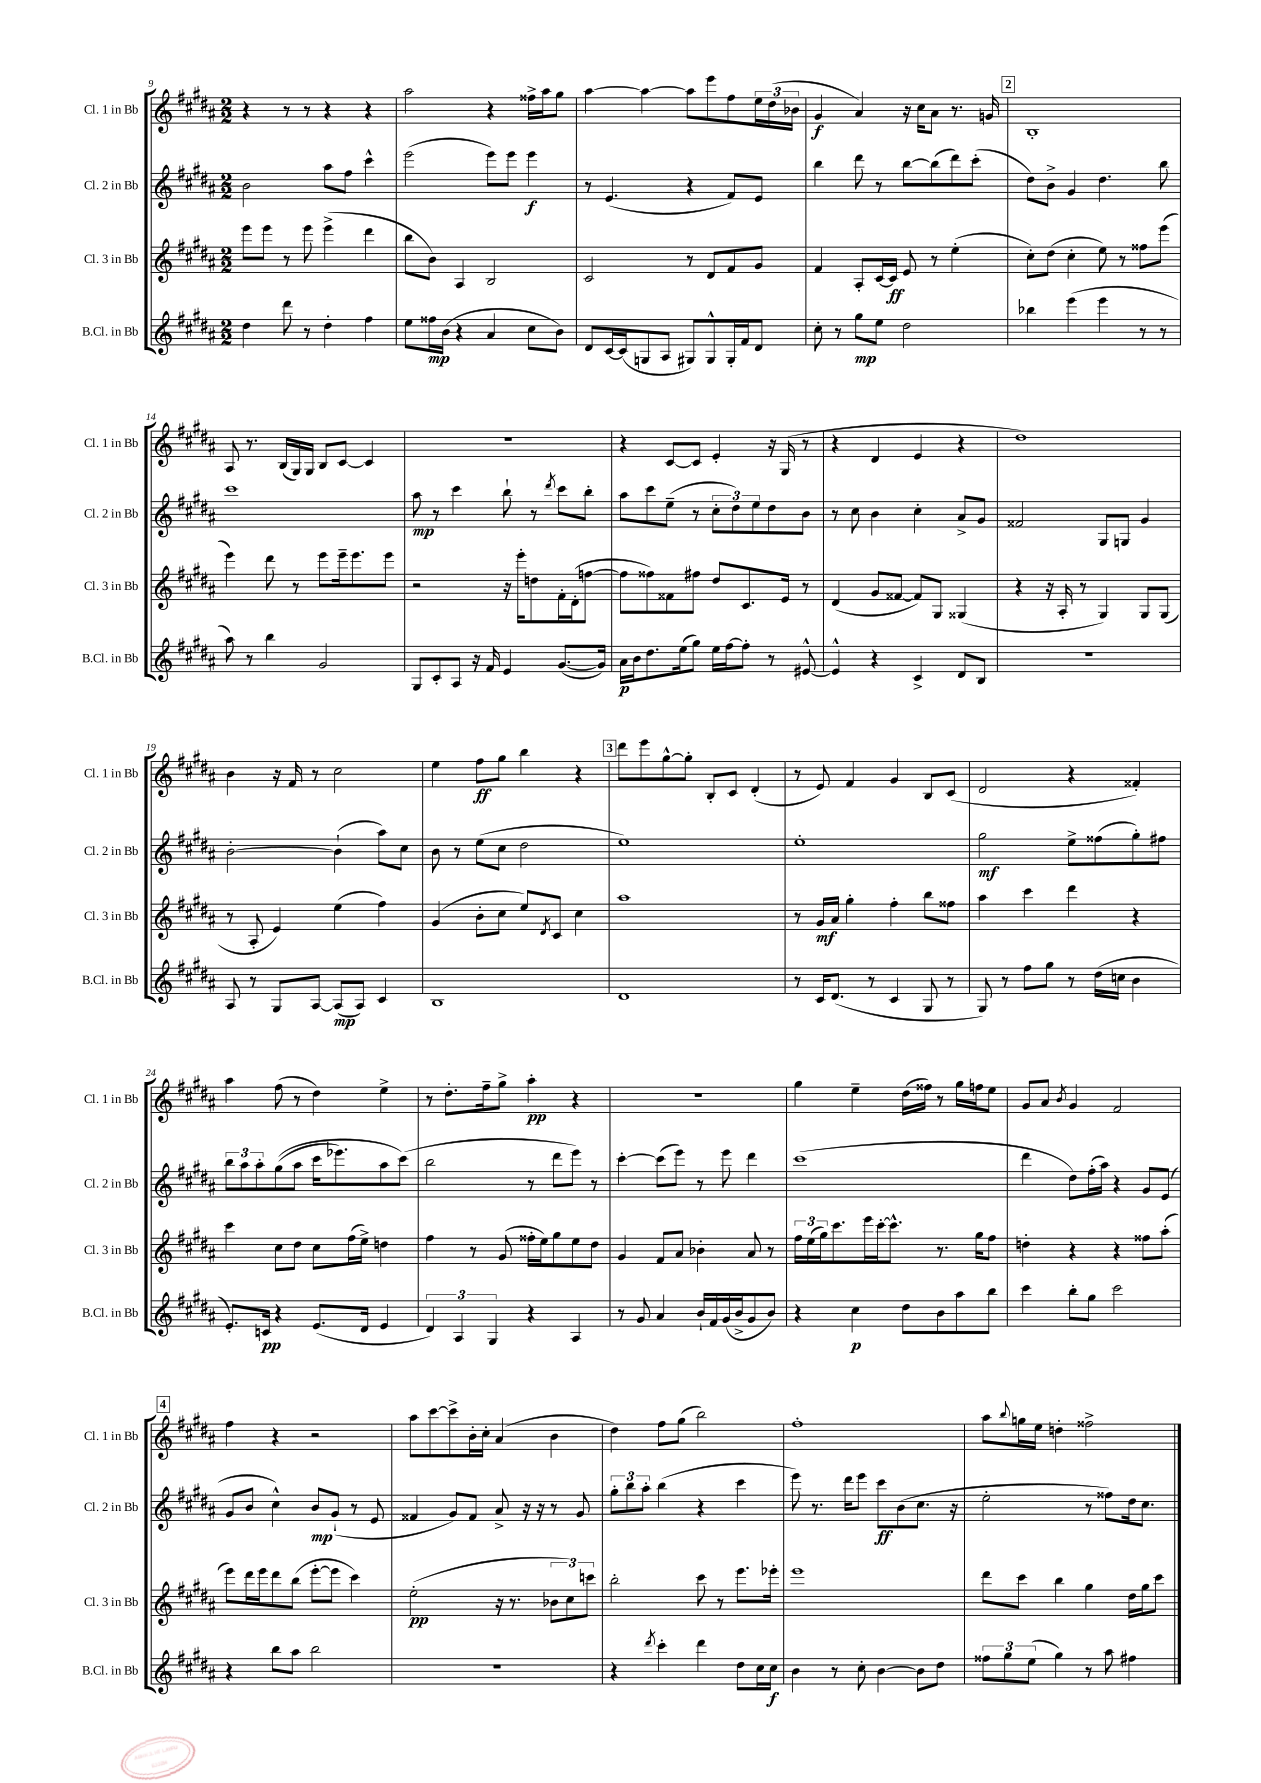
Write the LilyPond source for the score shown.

<<
\new StaffGroup <<
\new Staff = "s0" \with { instrumentName = "Cl. 1 in Bb" shortInstrumentName = "Cl. 1 in Bb" } {
    \clef treble \key b \major \numericTimeSignature \time 2/2
    r4 r8 r8 r4 r4 |
    ais''2 r4 fisis''16-> ais''16 gis''8 |
    ais''4~ ais''4~ ais''8 e'''8 fis''8 \tuplet 3/2 { e''16 dis''16( bes'16 } |
    gis'4\f ais'4) r16 cis''16 ais'8 r8. g'16 |
    \mark \markup { \box "2" } b1-. |
    ais8 r8. b16( gis16) gis16 b8 cis'8~ cis'4 |
    R1 |
    r4 cis'8~ cis'8 e'4-. r16 gis16( r8 |
    r4 dis'4 e'4 r4 |
    dis''1) |
    b'4 r16 fis'16 r8 cis''2 |
    e''4 fis''8\ff gis''8 b''4 r4 |
    \mark \markup { \box "3" } dis'''8 e'''8 gis''8~-^ gis''8-. b8-. cis'8 dis'4-.( |
    r8 e'8) fis'4 gis'4 b8 cis'8( |
    dis'2 r4 fisis'4-.) |
    ais''4 fis''8( r8 dis''4) e''4-> |
    r8 dis''8.-. fis''16-- gis''8-> ais''4-.\pp r4 |
    r1 |
    gis''4 e''4-- dis''16( fisis''16) r8 gis''16 f''16 e''8 |
    gis'8 ais'8 \acciaccatura { b'8 } gis'4 fis'2 |
    \mark \markup { \box "4" } fis''4 r4 r2 |
    ais''8 cis'''8~ cis'''8-> b'16-. cis''16-. ais'4( b'4 |
    dis''4) fis''8 gis''8( b''2) |
    fis''1-. |
    ais''8 \appoggiatura { b''8 } g''16 e''16 d''4-. fisis''2-> \bar "|." |
}
\new Staff = "s1" \with { instrumentName = "Cl. 2 in Bb" shortInstrumentName = "Cl. 2 in Bb" } {
    \clef treble \key b \major \numericTimeSignature \time 2/2
    b'2 ais''8 fis''8 cis'''4-^ |
    e'''2( e'''8) e'''8 e'''4\f |
    r8 e'4.( r4 fis'8) e'8 |
    b''4 dis'''8 r8 b''8~ b''8( dis'''8) cis'''8-.( |
    \mark \markup { \box "2" } dis''8) b'8-> gis'4 dis''4. b''8 |
    cis'''1 |
    ais''8\mp r8 cis'''4 b''8-! r8 \acciaccatura { dis'''8 } cis'''8 b''8-. |
    ais''8 cis'''8 e''8--( r8 \tuplet 3/2 { cis''8-. dis''8) e''8 } dis''8 b'8 |
    r8 cis''8 b'4 cis''4-. ais'8-> gis'8 |
    fisis'2 gis8 g8 gis'4 |
    b'2~-. b'4-!( ais''8) cis''8 |
    b'8 r8 e''8( cis''8 dis''2 |
    \mark \markup { \box "3" } e''1) |
    e''1-. |
    gis''2\mf e''8-> fisis''8( gis''8-.) fis''8 |
    \tuplet 3/2 { b''8 ais''8 ais''8-. } gis''8(\( ais''8 cis'''16 ees'''8.) ais''8 cis'''8(\) |
    b''2 r8 dis'''8 e'''8) r8 |
    cis'''4~-. cis'''8( e'''8) r8 e'''8 dis'''4 |
    cis'''1( |
    dis'''4 dis''8) fis''16-.( ais''16) r4 gis'8 e'8( |
    \mark \markup { \box "4" } gis'8 b'8 cis''4-^) b'8\mp gis'8-!( r8 e'8 |
    fisis'4 gis'8) fisis'8 ais'8-> r16 r16 r8 gis'8 |
    \tuplet 3/2 { gis''8-. b''8 ais''8-. } b''4( r4 cis'''4 |
    e'''8) r8. dis'''16 e'''8 cis'''8\ff b'8( cis''8. r16 |
    e''2-. r8 fisis''8) dis''16 cis''8. \bar "|." |
}
\new Staff = "s2" \with { instrumentName = "Cl. 3 in Bb" shortInstrumentName = "Cl. 3 in Bb" } {
    \clef treble \key b \major \numericTimeSignature \time 2/2
    e'''8 e'''8 r8 e'''8 e'''4->( dis'''4 |
    b''8 b'8) ais4 b2 |
    cis'2 r8 dis'8 fis'8 gis'8 |
    fis'4 ais8-. cis'16~ cis'16\ff e'8 r8 e''4-.( |
    \mark \markup { \box "2" } cis''8-.) dis''8( cis''4-. e''8) r8 fisis''8 e'''8( |
    e'''4) dis'''8 r8 e'''8 e'''16-- e'''8. e'''8 |
    r2 r16 e'''16-. d''8 fis'16-. dis'16-.( f''8~ |
    f''8 fisis''8) fisis'8 fis''8 dis''8 cis'8. e'16 r8 |
    dis'4( gis'8 fisis'8~ fisis'8) gis8 gisis4( |
    r4 r16 ais16-. r8 gis4) gis8 gis8( |
    r8 ais8-. e'4) e''4( fis''4) |
    gis'4( b'8-. cis''8 e''8) \acciaccatura { dis'8 } cis'8 cis''4 |
    \mark \markup { \box "3" } ais''1 |
    r8 gis'16\mf ais'16 gis''4-. fis''4-. b''8 fisis''8 |
    ais''4 cis'''4 dis'''4 r4 |
    cis'''4 cis''8 dis''8 cis''8 fis''16( e''16->) d''4 |
    fis''4 r8 gis'8( fisis''16-. e''16) gis''8 e''8 dis''8 |
    gis'4 fis'8 ais'8 bes'4-. ais'8 r8 |
    \tuplet 3/2 { fis''16 e''16( gis''16) } cis'''8. e'''16 cis'''16~-. cis'''8.-^ r8. gis''16 fis''8 |
    d''4-. r4 r4 fisis''8 ais''8-.( |
    \mark \markup { \box "4" } e'''8) dis'''16 e'''16 dis'''8 b''8( e'''8~-. e'''8 cis'''4) |
    e''2-.\pp( r16 r8. \tuplet 3/2 { bes'8 cis''8) c'''8 } |
    b''2-. cis'''8 r8 e'''8. ees'''16-. |
    e'''1 |
    dis'''8 cis'''8 b''4 gis''4 dis''16 gis''16 cis'''8 \bar "|." |
}
\new Staff = "s3" \with { instrumentName = "B.Cl. in Bb" shortInstrumentName = "B.Cl. in Bb" } {
    \clef treble \key b \major \numericTimeSignature \time 2/2
    dis''4 dis'''8 r8 dis''4-. fis''4 |
    e''8 fisis''16\mp b'16( r4 ais'4 cis''8 b'8) |
    dis'8 cis'16~ cis'16( g8 ais8 gis8) gis8-^ gis16-. fis'16 dis'8 |
    cis''8-. r8 gis''8\mp e''8 dis''2 |
    \mark \markup { \box "2" } bes''4 e'''4( e'''4 r8 r8 |
    ais''8) r8 b''4 gis'2 |
    gis8 cis'8-. ais8 r16 fis'16 e'4 gis'8.~( gis'16) |
    ais'16\p b'16 dis''8. e''16( gis''8) e''16 fis''16~ fis''8-. r8 eis'8~-^ |
    eis'4-^ r4 cis'4-> dis'8 b8 |
    r1 |
    ais8 r8 gis8 ais8~ ais8\mp( ais8) cis'4 |
    b1 |
    \mark \markup { \box "3" } dis'1 |
    r8 cis'16 dis'8.( r8 cis'4 gis8 r8 |
    gis8) r8 fis''8 gis''8 r8 dis''16( c''16 b'4 |
    e'8.-.) c'16\pp r4 e'8.( dis'16 e'4 |
    \tuplet 3/2 { dis'4) ais4 gis4 } r4 ais4 |
    r8 gis'8 ais'4 b'16-! fis'16 gis'16( b'16-> gis'8 b'8) |
    r4 cis''4\p dis''8 b'8 ais''8 b''8 |
    cis'''4 b''8-. gis''8 cis'''2 |
    \mark \markup { \box "4" } r4 b''8 ais''8 b''2 |
    R1 |
    r4 \acciaccatura { dis'''8 } cis'''4-. dis'''4 dis''8 cis''16 cis''16\f |
    b'4 r8 cis''8-. b'4~ b'8 dis''8 |
    \tuplet 3/2 { fisis''8 gis''8 e''8( } gis''4) r8 ais''8 fis''4 \bar "|." |
}
>>
>>
\layout { \context { \Score currentBarNumber = #9 } }
